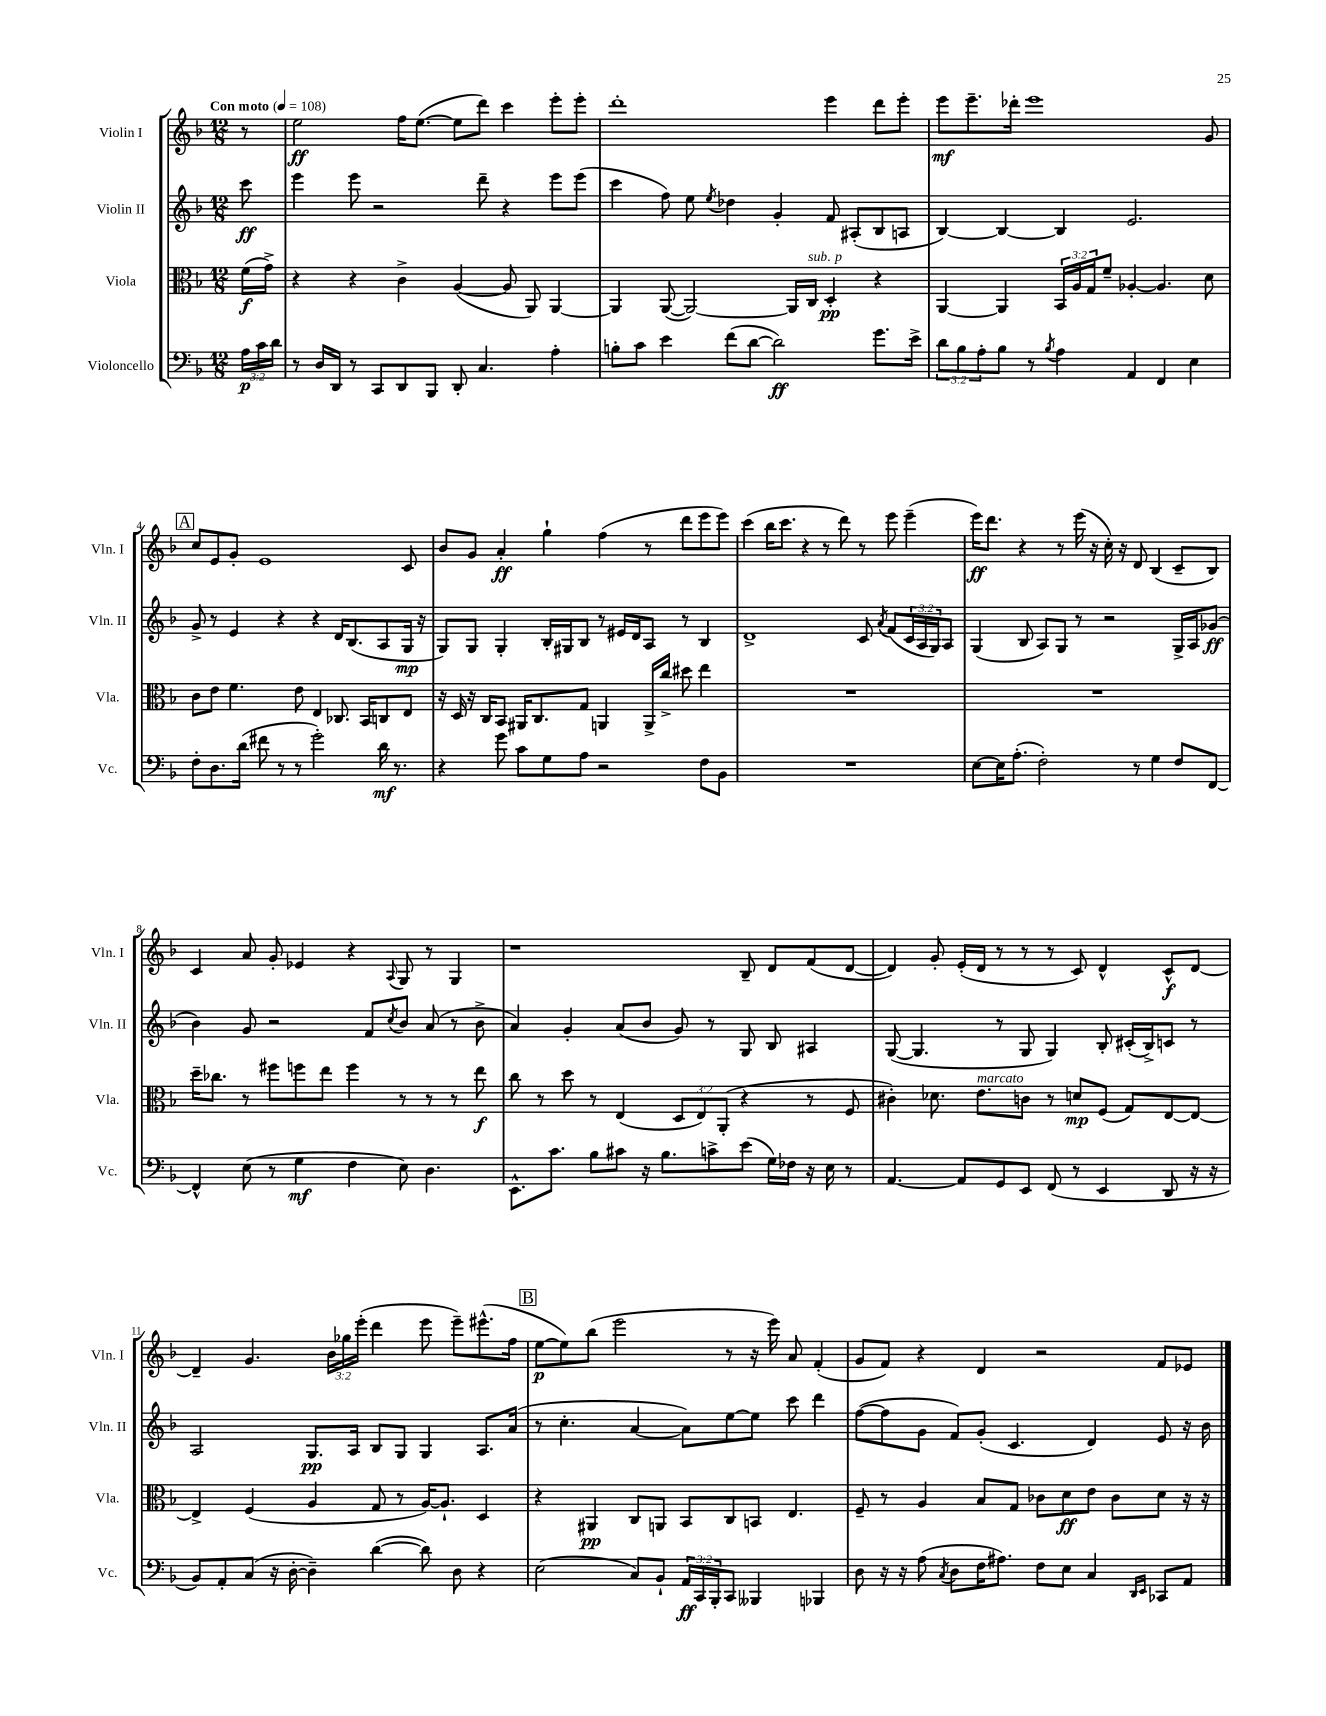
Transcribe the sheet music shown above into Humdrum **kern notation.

**kern	**dynam	**kern	**dynam	**kern	**dynam	**kern	**dynam
*part4	*part4	*part3	*part3	*part2	*part2	*part1	*part1
*staff4	*staff4	*staff3	*staff3	*staff2	*staff2	*staff1	*staff1
*I"Violoncello	*	*I"Viola	*	*I"Violin II	*	*I"Violin I	*
*I'Vc.	*	*I'Vla.	*	*I'Vln. II	*	*I'Vln. I	*
*clefF4	*	*clefC3	*	*clefG2	*	*clefG2	*
*k[b-]	*	*k[b-]	*	*k[b-]	*	*k[b-]	*
*M12/8	*	*M12/8	*	*M12/8	*	*M12/8	*
*MM108	*	*MM108	*	*MM108	*	*MM108	*
=	=	=	=	=	=	=	=
!	!	!	!	!	!	!LO:TX:a:B:t=Con moto	!
24A\LL	p	(16f\LL	f	8ccc\	ff	8r	.
24c\	.	.	.	.	.	.	.
.	.	16g^\JJ)	.	.	.	.	.
24d\JJ	.	.	.	.	.	.	.
=1	=1	=1	=1	=1	=1	=1	=1
8r	.	4r	.	4eee\	.	2ee\	ff
16D/LL	.	.	.	.	.	.	.
16DD/JJ	.	.	.	.	.	.	.
8r	.	4r	.	8eee\	.	.	.
8CC/L	.	.	.	2r	.	.	.
8DD/	.	4c^\	.	.	.	16ff\KL	.
.	.	.	.	.	.	([8.ee\J	.
8BBB-/J	.	.	.	.	.	.	.
8DD'/	.	([4A/	.	.	.	8ee\L]	.
4.C/	.	.	.	8ddd~\	.	8ddd\J)	.
.	.	8A/]	.	4r	.	4ccc\	.
.	.	8AA/)	.	.	.	.	.
4A'\	.	[4AA/	.	8eee\L	.	8eee'\L	.
.	.	.	.	(8eee\J	.	8eee'\J	.
=2	=2	=2	=2	=2	=2	=2	=2
8Bn'\L	.	4AA/]	.	4ccc\	.	1ddd'	.
8c\J	.	.	.	.	.	.	.
4e\	.	([8AA/	.	8ff\)	.	.	.
.	.	2AA/_)	.	8ee\	.	.	.
.	.	.	.	8qee/	.	.	.
(8f\L	.	.	.	4dd-X\	.	.	.
[8d\J	.	.	.	.	.	.	.
2d\])	ff	.	.	4g'/	.	.	.
.	.	16AA/LL]	.	.	.	.	.
!	!	!LO:TX:a:i:t=sub. p	!	!	!	!	!
.	.	16C/JJ	.	.	.	.	.
.	.	4D'/	pp	8f/	.	4eee\	.
.	.	.	.	(8A#X'/L	.	.	.
8.g\L	.	4r	.	8B-/	.	8ddd\L	.
.	.	.	.	8An/J	.	8eee'\J	.
16e^\Jk	.	.	.	.	.	.	.
=3	=3	=3	=3	=3	=3	=3	=3
12d\L	.	[4AA/	.	[4B-/)	.	8eee\L	mf
12B-\	.	.	.	.	.	.	.
.	.	.	.	.	.	8.eee~\	.
12A'\	.	.	.	.	.	.	.
8B-\J	.	4AA/]	.	4B-/_	.	.	.
.	.	.	.	.	.	16ddd-X'\Jk	.
8r	.	.	.	.	.	1eee	.
8qB-/	.	.	.	.	.	.	.
4A\	.	24BB-/LL	.	4B-/]	.	.	.
.	.	24A/	.	.	.	.	.
.	.	24G/J	.	.	.	.	.
.	.	8f~/J	.	.	.	.	.
4AA/	.	[4A-X'/	.	2.e/	.	.	.
4FF/	.	4.A-/]	.	.	.	.	.
4E\	.	.	.	.	.	.	.
.	.	8d\	.	.	.	8g/	.
!!LO:LB:g=z
!!LO:REH:place=s1:t=A
=4	=4	=4	=4	=4	=4	=4	=4
8F'\L	.	8c\L	.	8g^/	.	8cc/L	.
8.D\	.	8e\J	.	8r	.	8e/	.
.	.	4.f\	.	4e/	.	8g'/J	.
(16d\Jk	.	.	.	.	.	.	.
8f#X\	.	.	.	.	.	1e	.
8r	.	.	.	4r	.	.	.
8r	.	8e\	.	.	.	.	.
2g'\)	.	4E/	.	4r	.	.	.
.	.	8.C-X/	.	16d/KL	.	.	.
.	.	.	.	(8.B-/	.	.	.
.	.	16BB-/KL	.	.	.	.	.
16d\	mf	8Cn/	.	8A/	.	.	.
8.r	.	.	.	.	.	.	.
.	.	8E/J	.	16G/Jk	mp	8c/	.
.	.	.	.	16r	.	.	.
=5	=5	=5	=5	=5	=5	=5	=5
4r	.	16r	.	8G/L)	.	8b-/L	.
.	.	16D/	.	.	.	.	.
.	.	16r	.	8G/J	.	8g/J	.
.	.	16C/KL	.	.	.	.	.
8g\	.	8BB-/J	.	4G'/	.	4a'/	ff
8c\L	.	16AA#X/KL	.	.	.	.	.
.	.	8.C/	.	.	.	.	.
8G\	.	.	.	16B-'/LL	.	4gg`\	.
.	.	.	.	16G#X/J	.	.	.
8A\J	.	8G/J	.	8B-/J	.	.	.
2r	.	4AAn/	.	8r	.	(4ff\	.
.	.	.	.	16e#X/LL	.	.	.
.	.	.	.	16d/J	.	.	.
.	.	16AA^/LL	.	8A/J	.	8r	.
.	.	16cc^/JJ	.	.	.	.	.
.	.	8dd#X\	.	8r	.	8ddd\L	.
8F\L	.	4ee\	.	4B-/	.	8eee\	.
8BB-\J	.	.	.	.	.	8eee\J)	.
=6	=6	=6	=6	=6	=6	=6	=6
1.r	.	1.r	.	1d^	.	(4ccc\	.
.	.	.	.	.	.	16bb-\KL	.
.	.	.	.	.	.	8.ccc\J	.
.	.	.	.	.	.	4r	.
.	.	.	.	.	.	8r	.
.	.	.	.	.	.	8ddd\)	.
.	.	.	.	8c/	.	8r	.
.	.	.	.	8qa/	.	.	.
.	.	.	.	(8f/L	.	8eee\	.
.	.	.	.	24c/L	.	(4eee~\	.
.	.	.	.	24A/	.	.	.
.	.	.	.	24G/J)	.	.	.
.	.	.	.	8A/J	.	.	.
=7	=7	=7	=7	=7	=7	=7	=7
[8E\L	.	1.r	.	(4G/	.	16eee\KL)	ff
.	.	.	.	.	.	8.ddd\J	.
16E\K]	.	.	.	.	.	.	.
(8.A'\J	.	.	.	.	.	.	.
.	.	.	.	8B-/	.	4r	.
2F'\)	.	.	.	8A/L)	.	.	.
.	.	.	.	8G/J	.	8r	.
.	.	.	.	8r	.	(16eee\	.
.	.	.	.	.	.	16r	.
.	.	.	.	2r	.	16cc'\)	.
.	.	.	.	.	.	16r	.
8r	.	.	.	.	.	8d/	.
4G\	.	.	.	.	.	(4B-/	.
8F/L	.	.	.	16G^/LL	.	8c~/L	.
.	.	.	.	16A/J	.	.	.
[8FF/J	.	.	.	(8g-X/J	ff	8B-/J)	.
!!LO:LB:g=z
=8	=8	=8	=8	=8	=8	=8	=8
4FF^^/]	.	16dd~\KL	.	4b-\)	.	4c/	.
.	.	8.cc-X\J	.	.	.	.	.
(8E\	.	8r	.	8g/	.	8a/	.
8r	.	8ff#X\L	.	2r	.	8g'/	.
4G\	mf	8ffn\	.	.	.	4e-X/	.
.	.	8ee\J	.	.	.	.	.
4F\	.	4ff\	.	.	.	4r	.
.	.	.	.	8f/L	.	.	.
.	.	.	.	8qcc/	.	8qqA/	.
8E\)	.	8r	.	8b-/J	.	8G/	.
4.D\	.	8r	.	(8a/	.	8r	.
.	.	8r	.	8r	.	4G/	.
.	.	8ee\	f	8b-^\	.	.	.
=9	=9	=9	=9	=9	=9	=9	=9
8.EE^^\L	.	8cc\	.	4a/)	.	1r	.
.	.	8r	.	.	.	.	.
8.c\J	.	.	.	.	.	.	.
.	.	8dd\	.	4g'/	.	.	.
8B-\L	.	8r	.	.	.	.	.
8c#X\J	.	(4E/	.	(8a/L	.	.	.
16r	.	.	.	8b-/J	.	.	.
8.B-\L	.	.	.	.	.	.	.
.	.	12D/L	.	8g/)	.	.	.
.	.	12E/)	.	.	.	.	.
8cn^\	.	.	.	8r	.	.	.
.	.	(12AA'/J	.	.	.	.	.
(8e\J	.	4r	.	8G/	.	8B-~/	.
16G\LL)	.	.	.	8B-/	.	8d/L	.
16F-X\JJ	.	.	.	.	.	.	.
16r	.	8r	.	4A#X/	.	(8f/	.
16E\	.	.	.	.	.	.	.
8r	.	8F/	.	.	.	[8d/J	.
=10	=10	=10	=10	=10	=10	=10	=10
[4.AA/	.	4c#X'\)	.	([8G/	.	4d/])	.
.	.	.	.	4.G/]	.	.	.
.	.	8.d-X\	.	.	.	8g'/	.
8AA/L]	.	.	.	.	.	(16e'/LL	.
!	!	!LO:TX:a:i:t=marcato	!	!	!	!	!
.	.	8.e\L	.	.	.	16d/JJ	.
8GG/	.	.	.	8r	.	8r	.
8EE/J	.	8cn\J	.	8G/	.	8r	.
(8FF/	.	8r	.	4G/)	.	8r	.
8r	.	8dn/L	mp	.	.	8c/)	.
4EE/	.	(8F/J	.	8B-'/	.	4d^^/	.
.	.	8G/L)	.	(16c#X'/LL	.	.	.
.	.	.	.	16B-^/J)	.	.	.
8DD/	.	[8E/	.	8cn/J	.	8c^^/L	f
16r	.	8E/J_	.	8r	.	[8d/J	.
16r	.	.	.	.	.	.	.
!!LO:LB:g=z
=11	=11	=11	=11	=11	=11	=11	=11
8BB-/L)	.	4E^/]	.	2A/	.	4d~/]	.
8AA'/	.	.	.	.	.	.	.
(8C/J	.	(4F/	.	.	.	4.g/	.
16r	.	.	.	.	.	.	.
[16D'\	.	.	.	.	.	.	.
4D~\])	.	4A/	.	8.G/L	pp	.	.
.	.	.	.	.	.	24b-\LL	.
.	.	.	.	.	.	24gg-X\	.
.	.	.	.	16A/Jk	.	.	.
.	.	.	.	.	.	(24eee'\JJ	.
([4d\	.	8G/	.	8B-/L	.	4ddd\	.
.	.	8r	.	8G/J	.	.	.
8d\])	.	[16A/KL)	.	4G/	.	8eee\	.
.	.	8.A`/J]	.	.	.	.	.
8D\	.	.	.	.	.	8eee~\L)	.
4r	.	4D/	.	8.A/L	.	(8.eee#X^^\	.
.	.	.	.	(16a/Jk	.	16ff\Jk	.
!!LO:REH:place=s1:t=B
=12	=12	=12	=12	=12	=12	=12	=12
(2E\	.	4r	.	8r	.	[8ee\L	p
.	.	.	.	4.cc'\	.	8ee\])	.
.	.	4AA#X/	pp	.	.	(8bb-\J	.
.	.	.	.	.	.	2eee\	.
8C/L)	.	8C/L	.	[4a/	.	.	.
8BB-`/J	.	8AAn/J	.	.	.	.	.
24AA/LL	ff	8BB-/L	.	8a\L])	.	.	.
24CC/	.	.	.	.	.	.	.
24BBB-'/J	.	.	.	.	.	.	.
8CC/J	.	8C/	.	[8ee\	.	8r	.
4BBB--X/	.	8BBn/J	.	8ee\J]	.	16r	.
.	.	.	.	.	.	16eee\)	.
.	.	4.E/	.	8ccc\	.	8a/	.
4BBB-X/	.	.	.	4ddd\	.	(4f'/	.
=13	=13	=13	=13	=13	=13	=13	=13
8D\	.	8F~/	.	([8ff\L	.	8g/L	.
16r	.	8r	.	8ff\]	.	8f/J)	.
16r	.	.	.	.	.	.	.
(8A\	.	4A/	.	8g\J	.	4r	.
8qC/	.	.	.	.	.	.	.
8D\L	.	.	.	8f/L)	.	.	.
16F\K	.	8B-/L	.	(8g'/J	.	4d/	.
8.A#X\J)	.	.	.	.	.	.	.
.	.	8G/J	.	4.c/	.	.	.
8F\L	.	8c-X\L	.	.	.	2r	.
8E\J	.	8d\	ff	.	.	.	.
4C/	.	8e\J	.	4d/)	.	.	.
.	.	8c-\L	.	.	.	.	.
16qqDD/LL	.	.	.	.	.	.	.
16qqEE/JJ	.	.	.	.	.	.	.
8CC-X/L	.	8d\J	.	8e/	.	8f/L	.
8AA/J	.	16r	.	16r	.	8e-X/J	.
.	.	16r	.	16b-\	.	.	.
==	==	==	==	==	==	==	==
*-	*-	*-	*-	*-	*-	*-	*-
